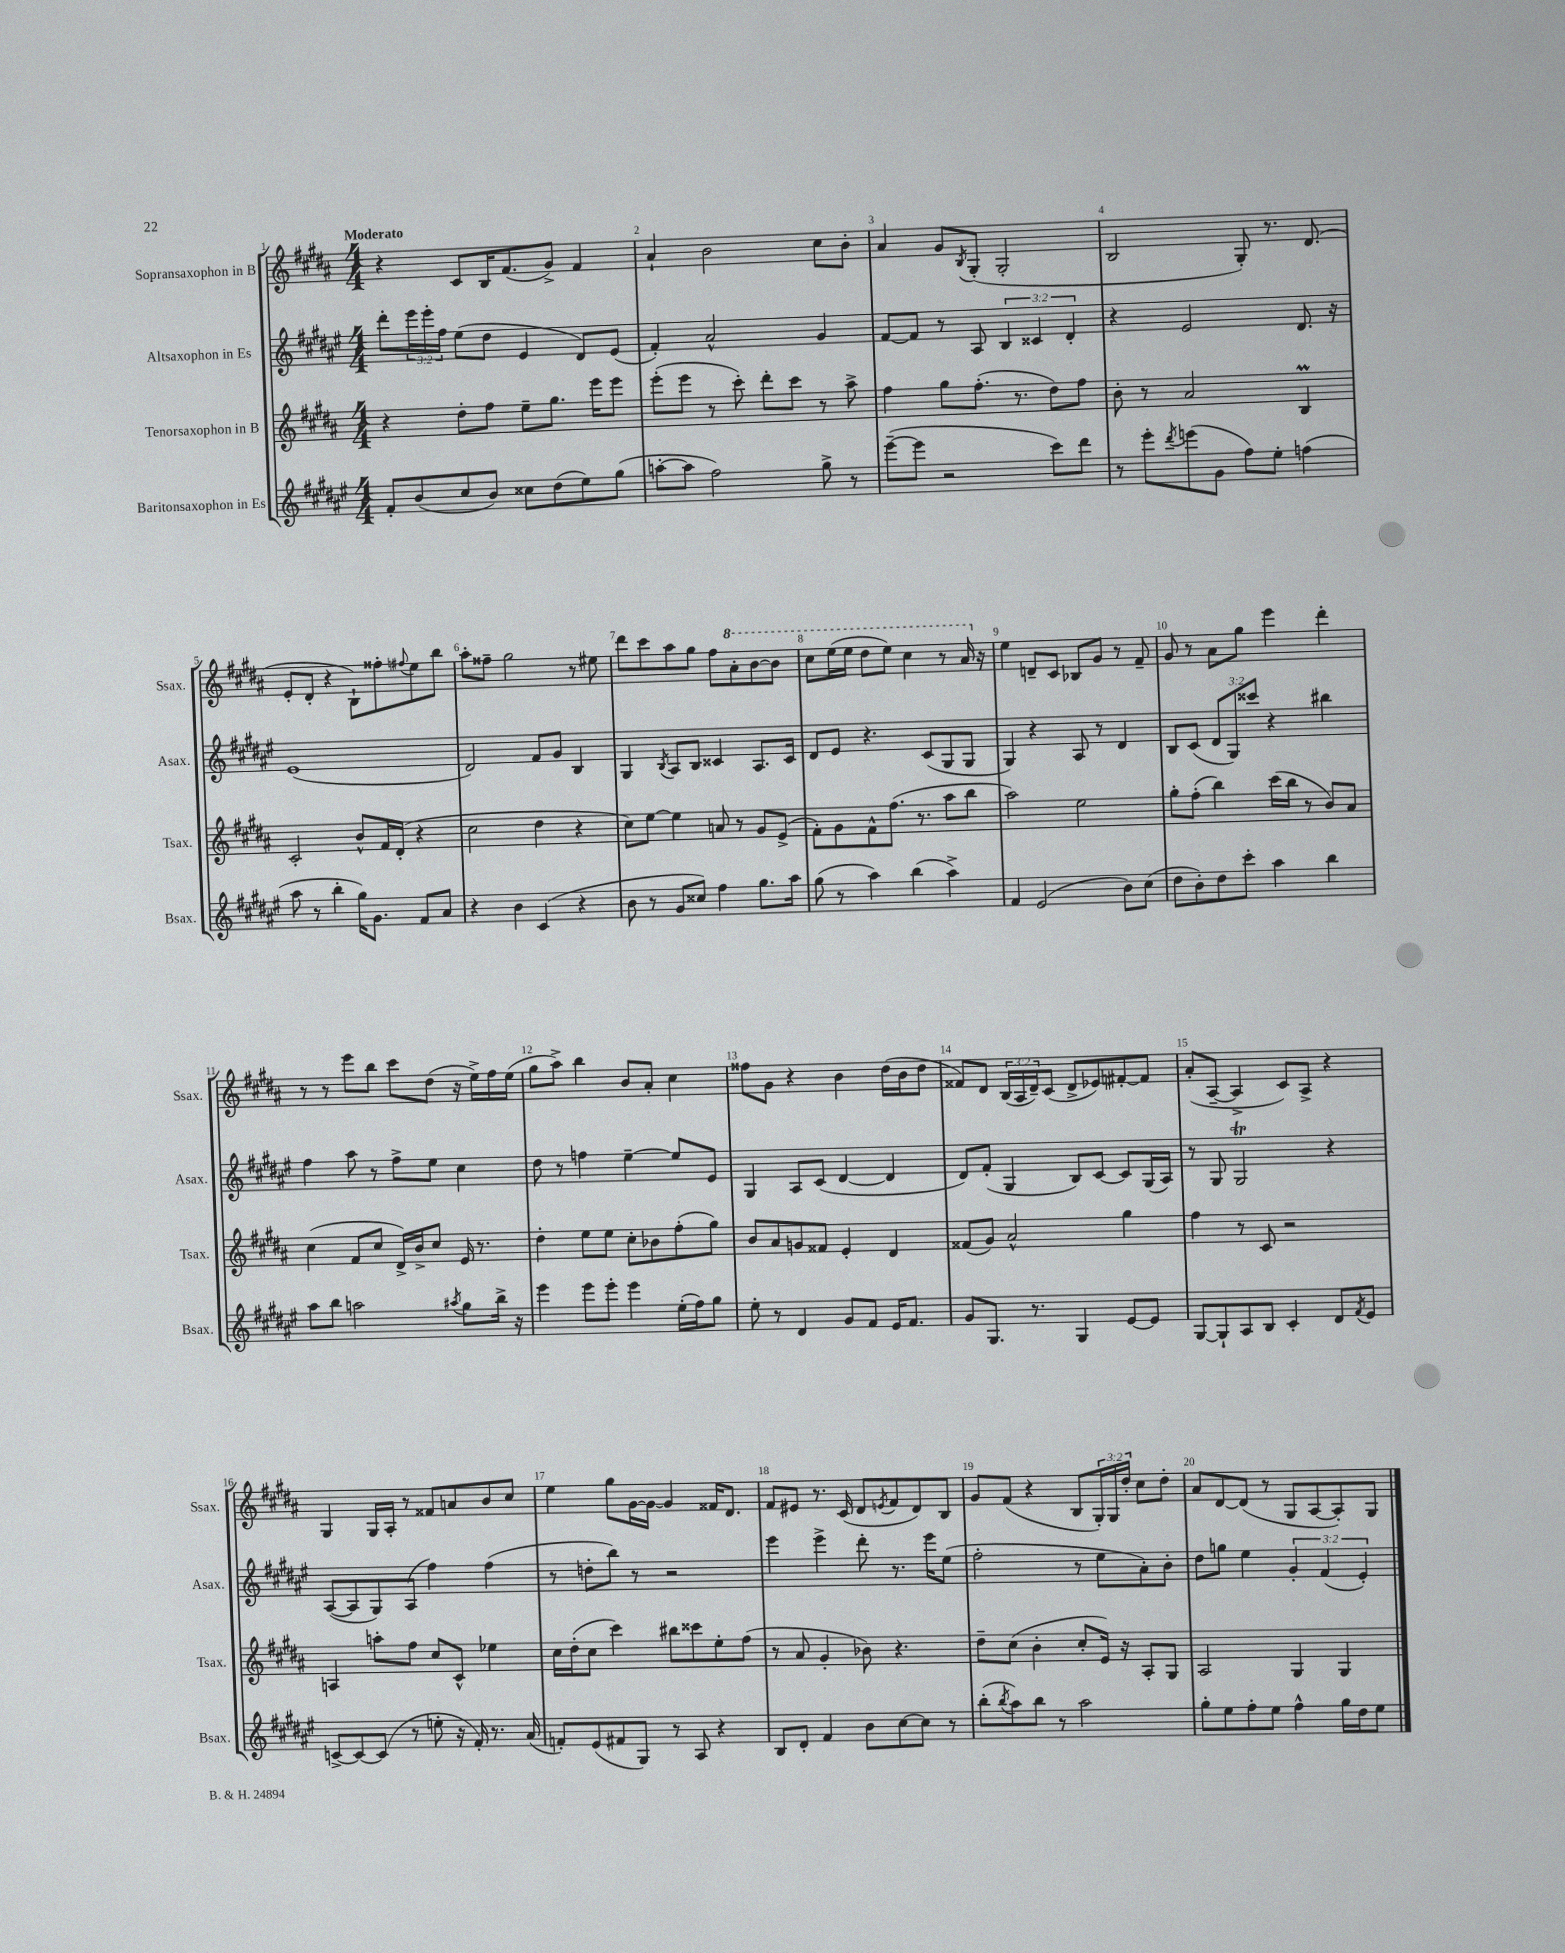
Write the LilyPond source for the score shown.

<<
\new StaffGroup <<
\new Staff = "s0" \with { instrumentName = "Sopransaxophon in B" shortInstrumentName = "Ssax." } {
    \clef treble \key b \major \numericTimeSignature \time 4/4 \override Staff.TupletNumber.text = #tuplet-number::calc-fraction-text \tempo "Moderato"
    r4 cis'8 b16 fis'8.( gis'8->) fis'4 |
    ais'4-! b'2 cis''8 b'8-. |
    ais'4 gis'8 \acciaccatura { b8 } gis8-.( gis2-. |
    b2 gis8-.) r8. dis'8.( |
    e'8-. dis'8-. r4 b8-!) fisis''8-. \appoggiatura { fis''8 } e''8 b''8 |
    ais''8-. fisis''8-- gis''2 r8 eis''8 |
    dis'''8 cis'''8 ais''8 gis''8 fis''8 \ottava #1 ais''8-. b''8~ b''8 |
    cis'''8 e'''16( e'''16 dis'''8 e'''8) cis'''4 r8 ais''16 \ottava #0 r16 |
    e''4 d'8-- cis'8 bes8 gis'8 r8 fis'8-- |
    gis'8 r8 ais'8 gis''8 e'''4 dis'''4-. |
    r8 r8 e'''8 b''8 cis'''8 dis''8( r16 e''16->) fis''16 e''16( |
    gis''8 ais''8->) b''4 b'8 ais'8-. cis''4 |
    fisis''8 gis'8 r4 b'4 dis''16( b'16 dis''8 |
    fisis'8) dis'8 \tuplet 3/2 { b16( ais16 dis'16--) } cis'8( dis'8-> ees'8) fis'8~-. fis'8 |
    ais'8-.( ais8~-- ais4-> cis'8) ais8-> r4 |
    gis4 gis16 ais16-. r8 fisis'8 a'8 b'8 cis''8 |
    e''4 gis''8 gis'16~ gis'16~ gis'4 fisis'16 dis'8. |
    fis'8 eis'8 r8. cis'16( dis'8 \acciaccatura { e'8 } fis'8 dis'8) b8 |
    gis'8 fis'8( r4 b8 \tuplet 3/2 { gis16-.) gis16 dis''16-. } cis''8 dis''8-. |
    ais'8 dis'8~ dis'8( r8 gis8 ais8~ ais8-.) gis8 \bar "|." |
}
\new Staff = "s1" \with { instrumentName = "Altsaxophon in Es" shortInstrumentName = "Asax." } {
    \clef treble \key fis \major \numericTimeSignature \time 4/4 \override Staff.TupletNumber.text = #tuplet-number::calc-fraction-text
    dis'''8-. \tuplet 3/2 { eis'''16 eis'''16-. fis''16 } eis''8( dis''8 eis'4 dis'8) eis'8( |
    fis'4-.) ais'2-^ gis'4 |
    fis'8~ fis'8 r8 ais8 \tuplet 3/2 { b4 cisis'4 dis'4-. } |
    r4 eis'2 dis'8. r16 |
    eis'1( |
    dis'2) fis'8 gis'8 b4 |
    gis4 \acciaccatura { b8 } ais8 b8 cisis'4 ais8. cisis'16 |
    dis'8 eis'8 r4. cis'8( gis8 gis8 |
    gis4) r4 ais8 r8 dis'4 |
    b8 cis'8( \tuplet 3/2 { dis'8 gis8) cisis'''8 } r4 bis''4 |
    fis''4 ais''8 r8 fis''8-> eis''8 cis''4 |
    dis''8 r8 f''4 eis''4~-- eis''8 eis'8 |
    gis4 ais8 cis'8( dis'4~ dis'4 |
    dis'8) fis'8-.( gis4 b8) cis'8~ cis'8 gis16( ais16) |
    r8 gis8 gis2\trill r4 |
    ais8~( ais8 gis8) ais8( fis''4) fis''4( |
    r8 d''8-. b''8) r8 r2 |
    eis'''4 eis'''4-> dis'''8-. r8. eis'''16 eis''8( |
    fis''2-. r8 eis''8 ais'8-.) b'8-. |
    dis''8 g''8 eis''4 \tuplet 3/2 { gis'4-. fis'4( eis'4-.) } \bar "|." |
}
\new Staff = "s2" \with { instrumentName = "Tenorsaxophon in B" shortInstrumentName = "Tsax." } {
    \clef treble \key b \major \numericTimeSignature \time 4/4
    r4 dis''8-. fis''8 e''8-- gis''8. e'''16 e'''8 |
    e'''8-.( e'''8 r8 cis'''8-.) dis'''8-. cis'''8 r8 ais''8-> |
    fis''4 gis''8 fis''8.-.( r8. dis''8) fis''8 |
    b'8-. r8 ais'2 b4\prall |
    cis'2-. b'8-^ fis'16 dis'16-.( r4 |
    cis''2 dis''4 r4 |
    cis''8) e''8~ e''4 a'8 r8 gis'8 e'8->( |
    fis'8-.) gis'8 fis'8-^ fis''8.( r8. ais''8 b''8 |
    ais''2) e''2 |
    gis''8-. fis''8-.( b''4) cis'''16( b''16 r8 b'8) ais'8 |
    cis''4( fis'8 cis''8 dis'16->) b'16-> cis''8 e'16 r8. |
    dis''4-. e''8 e''8 cis''8-. bes'8 fis''8-.( gis''8) |
    b'8 ais'8 g'8 fisis'8 e'4-. dis'4 |
    fisis'8( gis'8) ais'2-^ gis''4 |
    fis''4 r8 cis'8 r2 |
    a4 a''8-. fis''8 cis''8 cis'8-^ ees''4 |
    cis''16 dis''16-.( cis''8 cis'''4) bis''8 cisis'''8 e''8-. fis''8( |
    r8 ais'8 gis'4-. bes'8) r4. |
    dis''8-- cis''8( b'4-. cis''8-. e'16) r16 ais8-. gis8 |
    ais2 gis4 gis4 \bar "|." |
}
\new Staff = "s3" \with { instrumentName = "Baritonsaxophon in Es" shortInstrumentName = "Bsax." } {
    \clef treble \key fis \major \numericTimeSignature \time 4/4
    fis'8-. b'8( cis''8 b'8) cisis''8 dis''8( eis''8) gis''8( |
    a''8~-. a''8 fis''2) gis''8-> r8 |
    eis'''8~--( eis'''8 r2 cis'''8) dis'''8 |
    r8 eis'''8-. \acciaccatura { dis'''8 } e'''8( gis'8 fis''8) eis''8-. f''4( |
    ais''8 r8 b''4-. gis''16) gis'8. fis'8 ais'8 |
    r4 b'4 cis'4( r4 |
    b'8 r8 gis'8 cisis''8) fis''4 gis''8. ais''16 |
    gis''8( r8 ais''4) b''4( ais''4->) |
    fis'4 eis'2( b'8) cis''8( |
    dis''8 b'8-.) dis''8 cis'''8-. ais''4 b''4 |
    ais''8 b''8 a''2 \acciaccatura { ais''8 } gis''8 b''16-> r16 |
    eis'''4 eis'''8 eis'''8-. eis'''4 eis''16-.( fis''16) gis''8 |
    eis''8-. r8 dis'4 gis'8 fis'8 eis'16 fis'8. |
    gis'8 gis8. r8. gis4 eis'8~ eis'8 |
    gis8~ gis8-! ais8 b8 cis'4-. dis'8 \acciaccatura { fis'8 } eis'8 |
    c'8~-> c'8~ c'8( r8 e''8-. r16 fis'16-.) r8. ais'16( |
    f'8-.) eis'8( fis'8 gis8) r8 ais8 r4 |
    b8 dis'8-. fis'4 b'8 cis''8~ cis''8 r8 |
    b''8-.( \acciaccatura { b''8 } ais''8) b''8 r8 ais''2 |
    gis''8-. eis''8 fis''8-. eis''8 fis''4-^ gis''16 dis''16 eis''8 \bar "|." |
}
>>
>>
\layout { \context { \Score \override BarNumber.break-visibility = ##(#f #t #t) barNumberVisibility = #all-bar-numbers-visible } }
